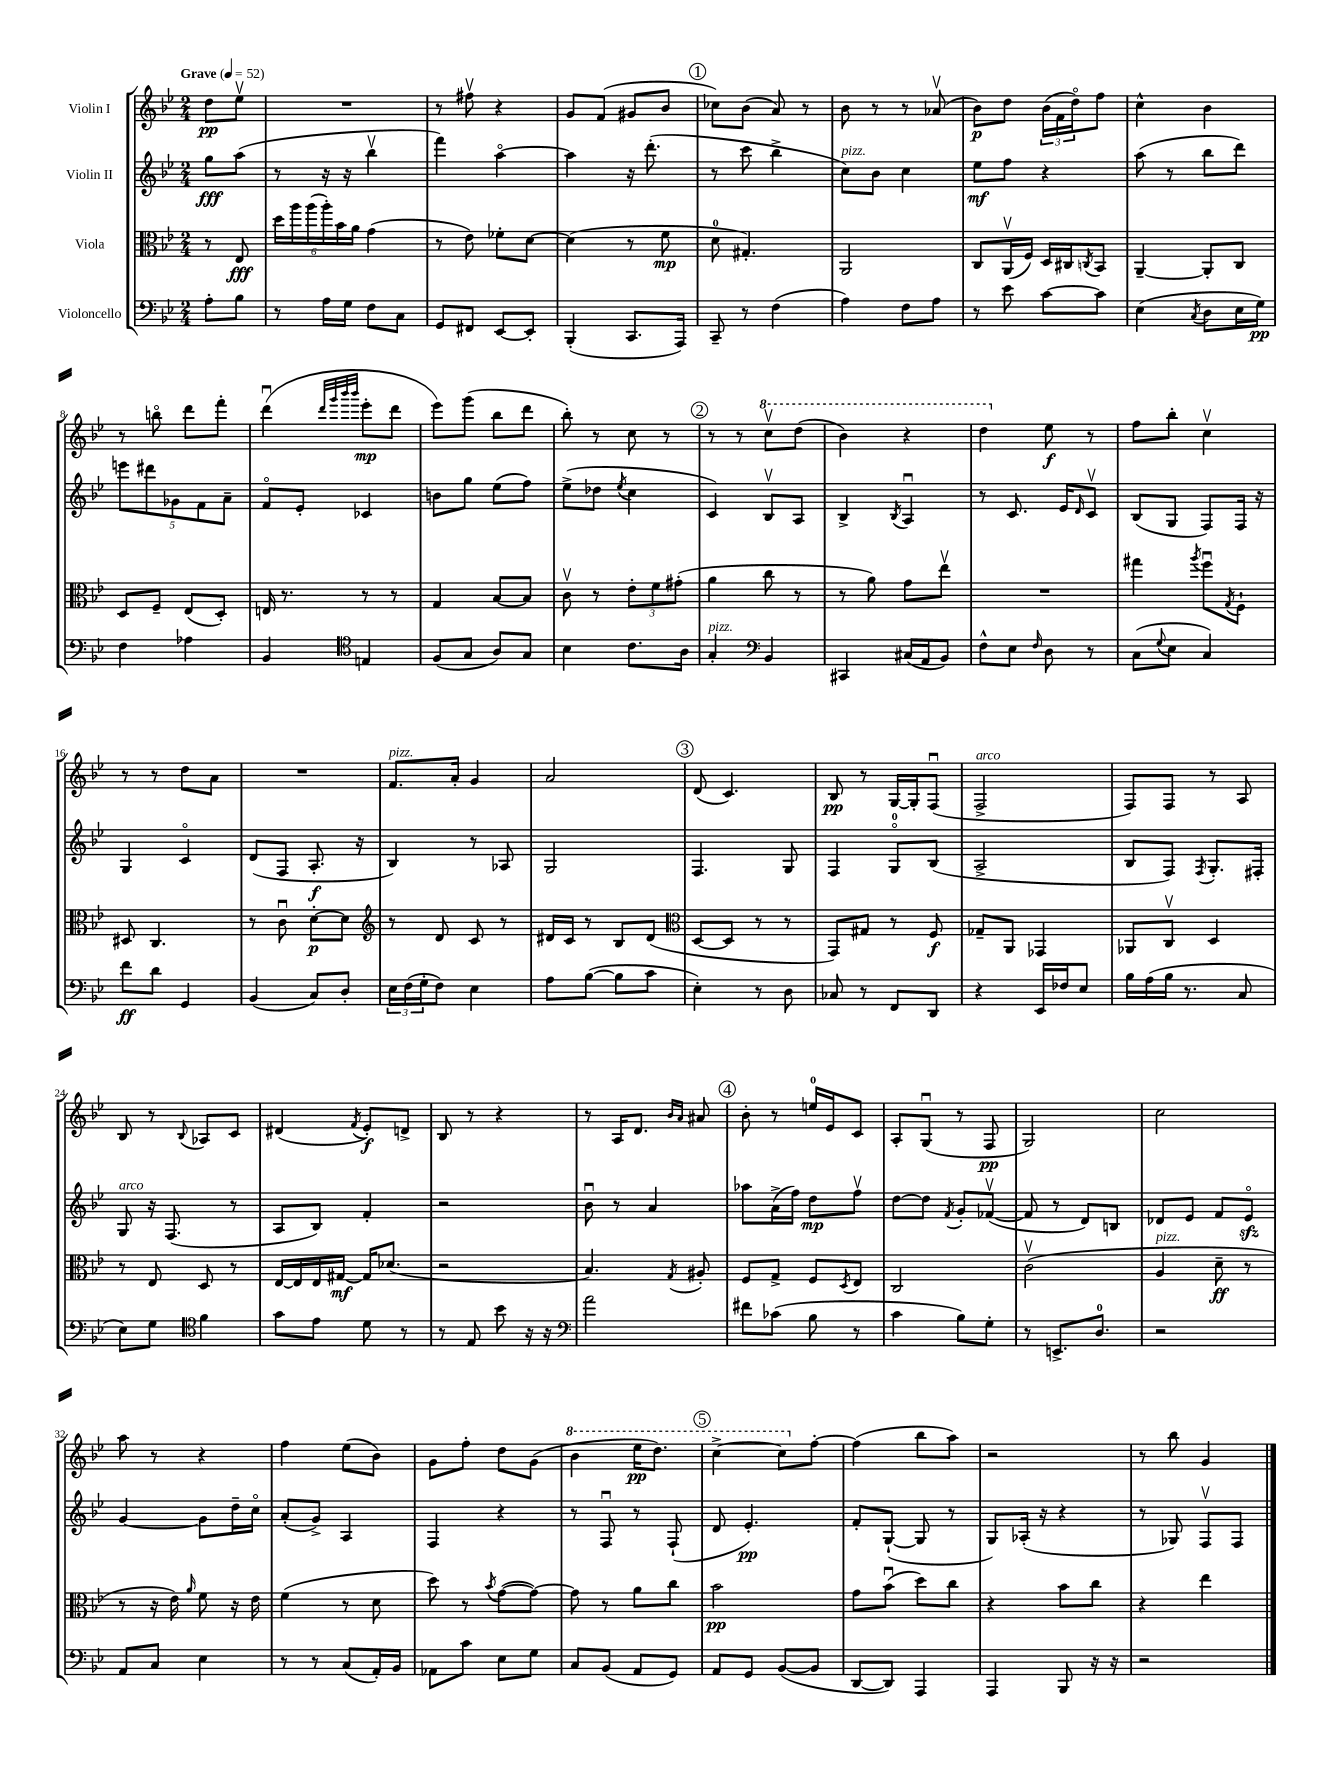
<<
\new StaffGroup <<
\new Staff = "s0" \with { instrumentName = "Violin I" } {
    \clef treble \key bes \major \numericTimeSignature \time 2/4 \partial 4 \tempo "Grave" 4 = 52
    d''8\pp ees''8\upbow |
    R2 |
    r8 fis''8\upbow r4 |
    g'8 f'8( gis'8 bes'8 |
    \mark \markup { \circle "1" } ces''8) bes'8( a'8) r8 |
    bes'8 r8 r8 aes'8\upbow( |
    bes'8\p) d''8 \tuplet 3/2 { bes'16( f'16 d''16\flageolet) } f''8 |
    c''4-^ bes'4 |
    r8 b''8\flageolet d'''8 f'''8-. |
    d'''4\downbow( \grace { d'''32 g'''32 bes'''32 bes'''32 } ees'''8-.\mp d'''8 |
    ees'''8) g'''8( bes''8 d'''8 |
    bes''8-.) r8 c''8 r8 |
    \mark \markup { \circle "2" } r8 r8 \ottava #1 c'''8\upbow d'''8( |
    bes''4) r4 |
    d'''4 \ottava #0 ees''8\f r8 |
    f''8 bes''8-. c''4\upbow |
    r8 r8 d''8 a'8 |
    R2 |
    f'8.^\markup { \italic "pizz." } a'16-. g'4 |
    a'2 |
    \mark \markup { \circle "3" } d'8( c'4.) |
    bes8\pp r8 g16~ g16-. f8\downbow( |
    f2->^\markup { \italic "arco" } |
    f8) f8 r8 a8 |
    bes8 r8 \appoggiatura { bes8 } aes8 c'8 |
    dis'4( \acciaccatura { f'8 } ees'8-.\f) d'8-> |
    bes8 r8 r4 |
    r8 a16 d'8. \grace { bes'16 a'16 } ais'8 |
    \mark \markup { \circle "4" } bes'8-. r8 e''16-0 ees'16 c'8 |
    a8-. g8\downbow( r8 f8\pp |
    g2) |
    c''2 |
    a''8 r8 r4 |
    f''4 ees''8( bes'8) |
    g'8 f''8-. d''8 g'8( |
    \ottava #1 bes''4 ees'''16\pp d'''8.) |
    \mark \markup { \circle "5" } c'''4~-> c'''8 \ottava #0 f''8~-. |
    f''4( bes''8 a''8) |
    r2 |
    r8 bes''8 g'4 \bar "|." |
}
\new Staff = "s1" \with { instrumentName = "Violin II" } {
    \clef treble \key bes \major \numericTimeSignature \time 2/4 \partial 4
    g''8\fff a''8( |
    r8 r16 r16 bes''4\upbow |
    f'''4) a''4~\flageolet |
    a''4 r16 d'''8.-.( |
    \mark \markup { \circle "1" } r8 c'''8 bes''4-> |
    c''8^\markup { \italic "pizz." }) bes'8 c''4 |
    ees''8\mf f''8 r4 |
    a''8( r8 bes''8 d'''8) |
    \tuplet 5/4 { e'''8 dis'''8 ges'8 f'8 a'8-- } |
    f'8\flageolet ees'8-. ces'4 |
    b'8 g''8 ees''8( f''8) |
    ees''8->( des''8 \acciaccatura { ees''8 } c''4 |
    \mark \markup { \circle "2" } c'4) bes8\upbow a8 |
    bes4-> \acciaccatura { bes8 } a4\downbow |
    r8 c'8. ees'16 \grace { d'16 } c'8\upbow |
    bes8( g8 f8) f16 r16 |
    g4 c'4\flageolet |
    d'8( f8 a8.-.\f r16 |
    bes4) r8 aes8 |
    g2 |
    \mark \markup { \circle "3" } f4. g8 |
    f4 g8-0\flageolet bes8( |
    a2-> |
    bes8 f8) \acciaccatura { f8 } g8.-. fis16-. |
    g8^\markup { \italic "arco" } r16 f8.( r8 |
    a8 bes8) f'4-. |
    r2 |
    bes'8\downbow r8 a'4 |
    \mark \markup { \circle "4" } aes''8 a'16->( f''16) d''8\mp f''8\upbow |
    d''8~ d''8 \acciaccatura { f'8 } g'8-. fes'8~\upbow( |
    fes'8 r8 d'8) b8 |
    des'8 ees'8 f'8 ees'8\flageolet\sfz |
    g'4~ g'8 d''16-- c''16\flageolet |
    a'8-.( g'8->) a4 |
    f4 r4 |
    r8 f8\downbow r8 f8-!( |
    \mark \markup { \circle "5" } d'8 ees'4.-.\pp) |
    f'8-. g8~-!( g8 r8 |
    g8) aes16-.( r16 r4 |
    r8 ges8) f8\upbow f8 \bar "|." |
}
\new Staff = "s2" \with { instrumentName = "Viola" } {
    \clef alto \key bes \major \numericTimeSignature \time 2/4 \partial 4
    r8 ees8\fff |
    \tuplet 6/4 { d''16 a''16 a''16( a''16-.) bes'16 a'16 } g'4( |
    r8 ees'8) fes'8-. d'8~ |
    d'4( r8 f'8\mp |
    \mark \markup { \circle "1" } d'8-0 gis4.-.) |
    a,2 |
    c8 a,16\upbow( f16) d16 cis16 \acciaccatura { c8 } bes,8 |
    a,4~-- a,8-. c8 |
    d8 f8-- ees8( d8-.) |
    e16 r8. r8 r8 |
    g4 bes8~ bes8 |
    c'8\upbow r8 \tuplet 3/2 { ees'8-. f'8 gis'8-.( } |
    \mark \markup { \circle "2" } a'4 c''8 r8 |
    r8 a'8) g'8 ees''8\upbow |
    R2 |
    gis''4 \acciaccatura { a''8 } f''8\downbow \acciaccatura { g8 } f8-! |
    dis8 c4. |
    r8 c'8\downbow d'8~-.\p d'8 |
    \clef treble r8 d'8 c'8 r8 |
    dis'16 c'16 r8 bes8 dis'8( |
    \mark \markup { \circle "3" } \clef alto d8~ d8 r8 r8 |
    g,8) gis8 r8 f8\f |
    ges8-- a,8 ges,4 |
    aes,8 c8\upbow d4 |
    r8 ees8 d8 r8 |
    ees16~ ees16 ees16 gis16~\mf gis16 des'8.( |
    r2 |
    bes4.) \acciaccatura { g8 } ais8-. |
    \mark \markup { \circle "4" } f8 g8-> f8 \acciaccatura { d8 } ees8 |
    c2 |
    c'2\upbow( |
    a4^\markup { \italic "pizz." } d'8--\ff r8 |
    r8 r16 ees'16) \grace { a'16 } f'8 r16 ees'16 |
    f'4( r8 d'8 |
    d''8) r8 \acciaccatura { bes'8 } g'8~( g'8~) |
    g'8 r8 a'8 c''8 |
    \mark \markup { \circle "5" } bes'2\pp |
    g'8 bes'8\downbow( d''8) c''8 |
    r4 bes'8 c''8 |
    r4 ees''4 \bar "|." |
}
\new Staff = "s3" \with { instrumentName = "Violoncello" } {
    \clef bass \key bes \major \numericTimeSignature \time 2/4 \partial 4
    a8-. bes8 |
    r8 a16 g16 f8 c8 |
    g,8 fis,8 ees,8~ ees,8-. |
    bes,,4-.( c,8. a,,16) |
    \mark \markup { \circle "1" } c,8-- r8 f4( |
    a4) f8 a8 |
    r8 ees'8 c'8~ c'8 |
    ees4( \acciaccatura { c8 } d8 ees16 g16\pp) |
    f4 aes4 |
    bes,4 \clef tenor e4 |
    f8( g8 a8) g8 |
    bes4 c'8. a16 |
    \mark \markup { \circle "2" } g4-.^\markup { \italic "pizz." } \clef bass bes,4 |
    cis,4 cis16( a,16 bes,8) |
    f8-^ ees8 \grace { f16 } d8 r8 |
    c8( \appoggiatura { g8 } ees8 c4) |
    f'8\ff d'8 g,4 |
    bes,4( c8) d8-. |
    \tuplet 3/2 { ees16 f16( g16-. } f8) ees4 |
    a8 bes8~( bes8 c'8 |
    \mark \markup { \circle "3" } ees4-.) r8 d8 |
    ces8 r8 f,8 d,8 |
    r4 ees,16 fes16 ees8 |
    bes16 a16( bes16 r8. c8 |
    ees8) g8 \clef tenor f'4 |
    g'8 ees'8 d'8 r8 |
    r8 ees8 bes'8 r16 r16 |
    \clef bass a'2 |
    \mark \markup { \circle "4" } fis'8 ces'8( bes8 r8 |
    c'4 bes8) g8-. |
    r8 e,8.-> d8.-0 |
    r2 |
    a,8 c8 ees4 |
    r8 r8 c8( a,16-.) bes,16 |
    aes,8 c'8 ees8 g8 |
    c8 bes,8( a,8 g,8) |
    \mark \markup { \circle "5" } a,8 g,8 bes,8~( bes,8 |
    d,8~ d,8) a,,4 |
    a,,4 bes,,8 r16 r16 |
    r2 \bar "|." |
}
>>
>>
